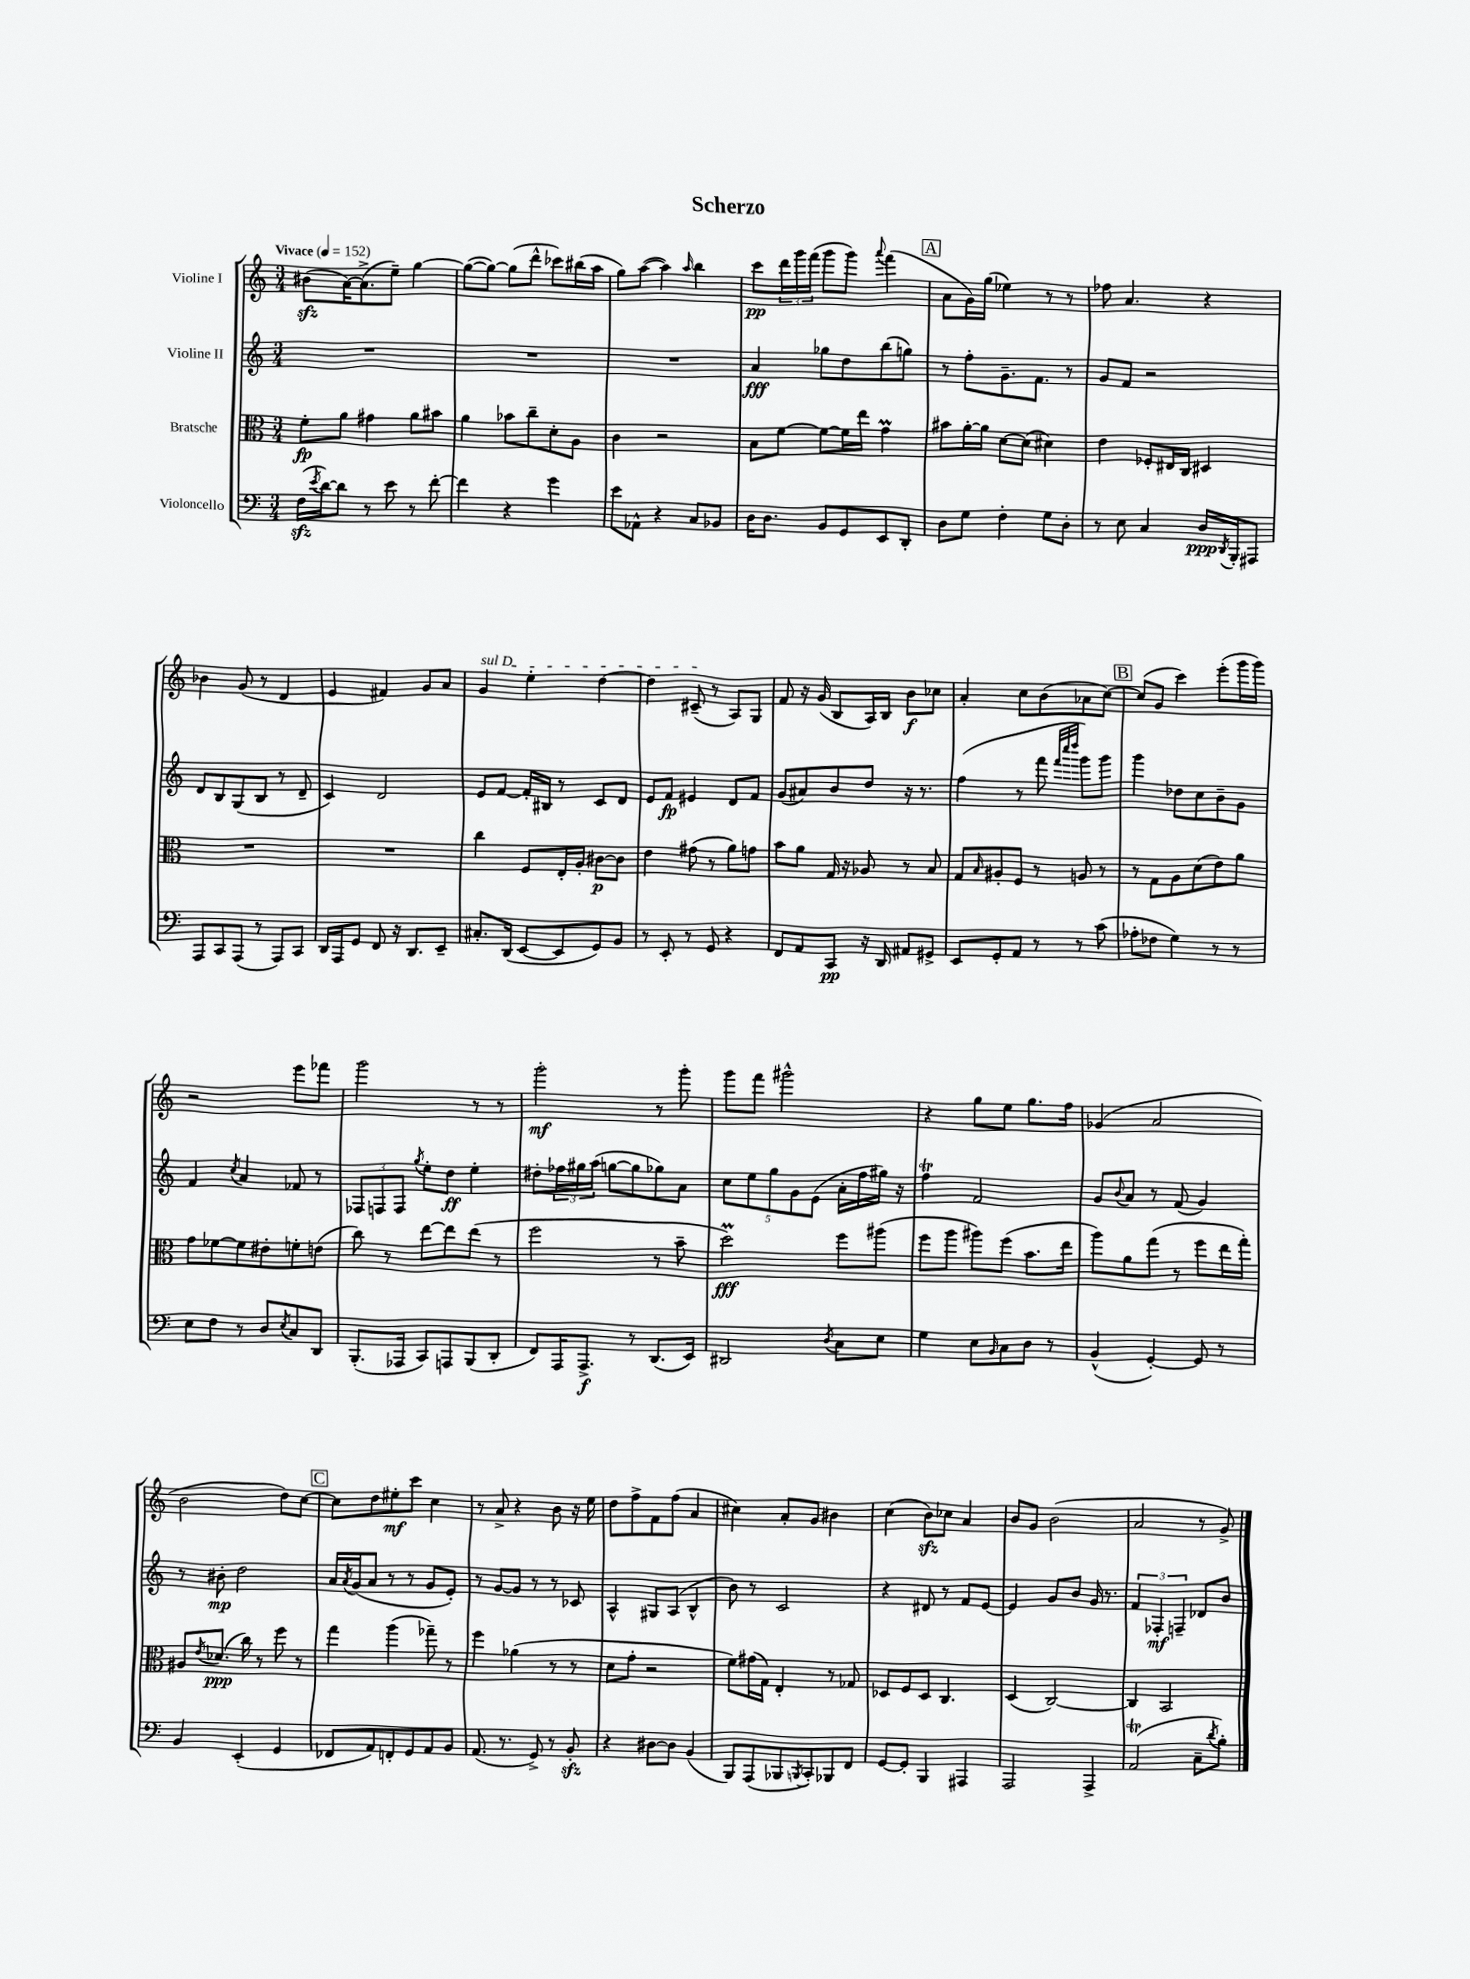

**kern	**kern	**kern	**kern
*staff4	*staff3	*staff2	*staff1
*clefF4	*clefC3	*clefG2	*clefG2
*k[]	*k[]	*k[]	*k[]
*M3/4	*M3/4	*M3/4	*M3/4
*MM152	*MM152	*MM152	*MM152
(16F	8f'	2.r	(8b#
8qe	.	.	.
[16d)	.	.	.
8d]	8a	.	[16a)
.	.	.	(8.a^]
8r	4g#	.	.
8e	.	.	8ee~)
8r	8a	.	[4gg
[8f'	8b#	.	.
=	=	=	=
4f]	4a	2.r	(8gg_
.	.	.	8gg_)
4r	8b-	.	(8gg]
.	8cc~	.	8ddd^^
4g	8d'	.	8ccc-)
.	8A	.	(16bb#
.	.	.	16aa
=	=	=	=
8e	4c	2.r	8gg)
8AA-^^	.	.	([8aa
4r	2r	.	4aa])
.	.	.	16qqaa
8C	.	.	4bb
8BB-	.	.	.
=	=	=	=
16D	8B	4a	8ccc
8.D	.	.	.
.	[8f	.	24ddd
.	.	.	24ggg
.	.	.	(24fff
8BB	8f_	8gg-	8ggg
8GG	16f]	8dd	8ggg)
.	16ee	.	.
.	.	.	8qqaaa
8EE	4g	(8bb	(4fff
8DD'	.	8gg)	.
=	=	=	=
8D	8b#	8r	8a
8G	[16a'	8ff'	16g)
.	16a]	.	(16gg
4F'	[8d	8.g~	4ee-)
.	(8d]	.	.
.	.	8.f	.
8G	4d#)	.	8r
8D'	.	8r	8r
=	=	=	=
8r	4e	8g	8ff-
8E	.	8f	4.a
4C	8F-'	2r	.
.	16E#	.	.
.	16C	.	.
16D	4D#	.	4r
8qDD	.	.	.
16BBB'	.	.	.
8AAA#	.	.	.
=	=	=	=
8AAA	2.r	8d	4b-
8CC	.	8B	.
(8AAA	.	(8G	(8g
8r	.	8B	8r
8AAA)	.	8r	4d
8CC	.	8d~	.
=	=	=	=
16DD	2.r	4c)	4e
16AAA	.	.	.
8GG	.	.	.
8FF	.	2d	4f#)
16r	.	.	.
8.DD	.	.	.
.	.	.	8g
8EE~	.	.	8a
=	=	=	=
8.C#'	4cc	8e	4g
.	.	[8f	.
(16DD	.	.	.
[8EE	8F	16f']	4ee'
.	.	16B#	.
8EE]	16E'	8r	.
.	16A'	.	.
8GG)	[8c#	8c	[4dd
8BB	8c#]	8d	.
=	=	=	=
8r	4e	8e	4dd]
8EE'	.	8f	.
8r	(8g#	4e#	(8c#~
8GG	8r	.	8r
4r	8a)	8d	8A)
.	8g	8f	8G
=	=	=	=
8FF	8b	(8g	8f
8AA	8a	8a#)	16r
.	.	.	(16g
8CC	16G	8b	8B
.	16r	.	.
16r	8A-	8dd	16A)
16DD	.	.	16B
8AA#	8r	16r	8b
.	.	8.r	.
8GG#^	8B	.	8cc-
=	=	=	=
8EE	8G	(4ff	4a'
.	16qqB	.	.
8GG'	8A#'	.	.
8AA	8F	8r	8cc
8r	8r	8fff	(8b
.	.	32qqfff	.
.	.	32qqcccc	.
.	.	32qqdddd	.
8r	8A	8ggg)	8a-
(8c	8r	8ggg	[8cc)
=	=	=	=
8A-'	8r	4ggg	(8cc]
8F-	8G	.	8g
4G)	8A	8dd-	4ccc)
.	(8d	8cc	.
8r	8e)	8b~	(8eee'
8r	8a	8g	16ggg
.	.	.	16ggg)
=	=	=	=
8E	8g	4f	2r
8F	[8f-	.	.
.	.	8qcc	.
8r	8f-]	4a	.
8D	8e#'	.	.
8qE	.	.	.
8C	8f'	8f-	8eee
8DD	(8e	8r	8fff-
=	=	=	=
(8.BBB'	8cc)	12F-	2ggg
.	.	12F	.
.	8r	.	.
.	.	12F	.
16AAA-	.	.	.
.	.	8qgg	.
8CC)	[8ee	8ee'	.
8AAA	8ee]	8dd	.
(8BBB	(8ee	4ee'	8r
8DD'	8r	.	8r
=	=	=	=
8FF)	2ff	8dd#'	2ggg'
16AAA	.	24ff-	.
.	.	24gg#	.
8.AAA^	.	.	.
.	.	(24aa	.
.	.	[8gg	.
8r	.	8gg]	.
(8.DD	8r	8gg-)	8r
.	8b~	8a	8ggg'
16EE)	.	.	.
=	=	=	=
2DD#	2dd)	10cc	8ggg
.	.	10ee	.
.	.	.	8fff
.	.	10gg	.
.	.	.	2ggg#^^
.	.	10g	.
.	.	(10e	.
8qD	.	.	.
8C	8ff	16a'	.
.	.	16ff	.
8E	(8aa#	16gg#)	.
.	.	16r	.
=	=	=	=
4G	8ff	4ff	4r
.	8aa	.	.
8E	8aa#)	2f	8gg
16qqBB	.	.	.
8C	(8ff	.	8ee
8D	8.b	.	8.gg
8r	.	.	.
.	16ee	.	16ff
=	=	=	=
(4BB^^	8aa)	8g	(4g-
.	.	8qqb	.
.	8a	8a	.
[4GG')	(8gg	8r	2a
.	8r	(8f	.
8GG]	8ff	4g)	.
8r	16ee	.	.
.	16gg')	.	.
=	=	=	=
4BB	8A#	8r	2b
.	8qe	.	.
.	(8.d-	8b#'	.
(4EE'	.	2dd	.
.	16cc)	.	.
.	8r	.	.
4GG	8ff	.	8dd)
.	8r	.	[8cc
=	=	=	=
8FF-	4gg	16a	8cc]
.	.	8qa	.
.	.	(16g	.
8AA)	.	8a	8dd
8FF'	(4aa	8r	8ee#'
8GG	.	8r	8ccc
8AA	8gg-~)	8g	4cc
8BB	8r	8e')	.
=	=	=	=
(8.AA	4ff	8r	8r
.	.	[8g	8a^
8.r	.	.	.
.	(4a-	8g]	4r
8GG^)	.	8r	.
8r	8r	8r	8b
8BB'	8r	8c-	16r
.	.	.	16ee
=	=	=	=
4r	8d	4A^^	8dd
.	8g'	.	8ff^
[8D#	2r	8G#	8f
8D#]	.	(8A	(8ff
(4BB	.	4B^^	4a
=	=	=	=
8BBB)	8f)	8b)	4cc#)
(8AAA	(16g#	8r	.
.	16G)	.	.
8BBB-	4E'	2c	8a'
8qBBB	.	.	.
8CC')	.	.	8g
8BBB-	8r	.	4b#
8FF	8G-	.	.
=	=	=	=
[8GG	8D-	4r	(4cc
8GG']	8F	.	.
4BBB	8D-	8d#	8b)
.	4.C	8r	8cc-
4AAA#	.	8f	4a
.	.	[8e	.
=	=	=	=
2AAA	(4D	4e]	8b
.	.	.	8g
.	[2C)	8g	(2b
.	.	8b	.
4AAA^	.	16g	.
.	.	8.r	.
=	=	=	=
(2AA	4C]	6f	2a
.	.	6F-'	.
.	2BB	.	.
.	.	6F~	.
8C~	.	8d-	8r
8qd	.	.	.
8B')	.	8b	8g^)
==	==	==	==
*-	*-	*-	*-
